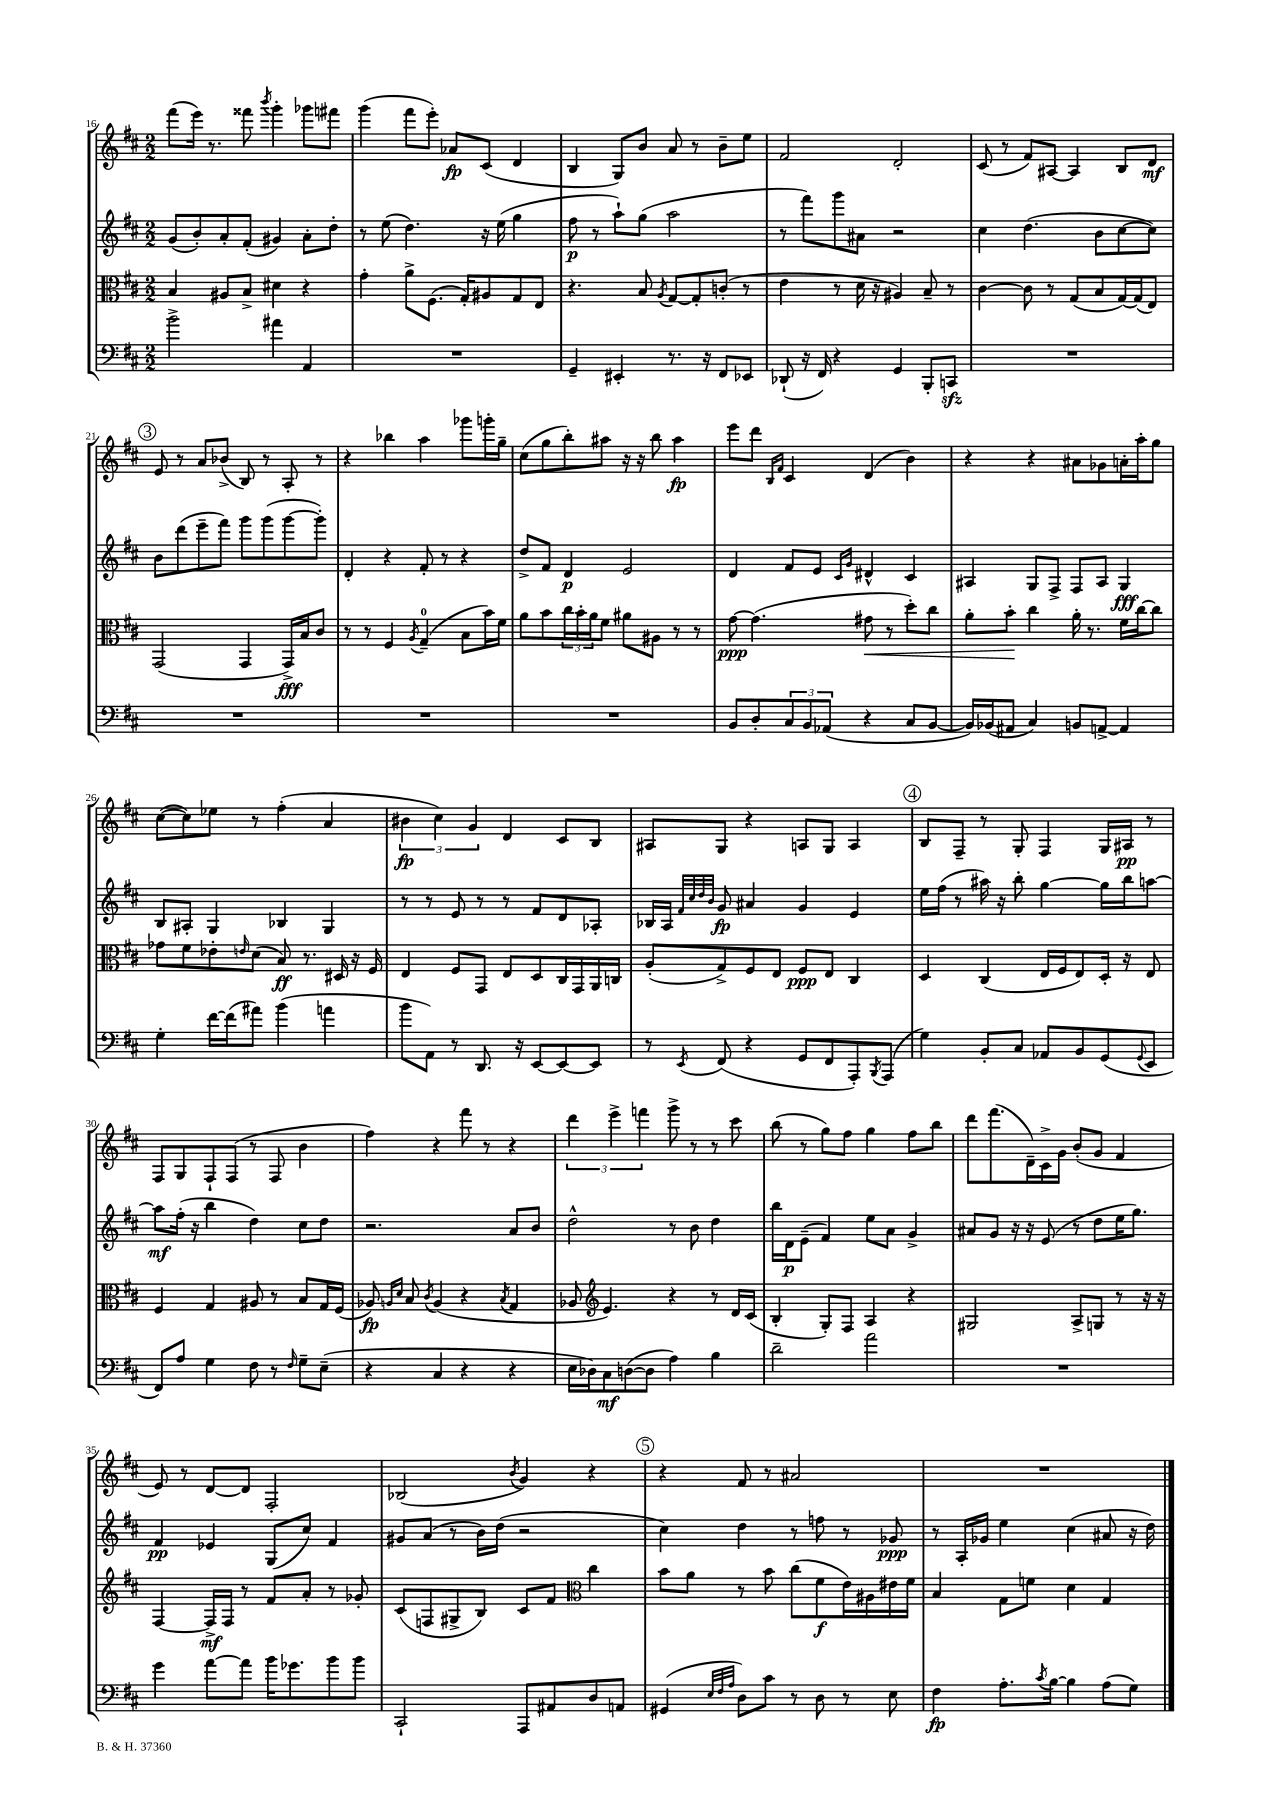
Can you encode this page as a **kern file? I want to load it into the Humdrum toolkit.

**kern	**kern	**kern	**kern
*staff4	*staff3	*staff2	*staff1
*clefF4	*clefC3	*clefG2	*clefG2
*k[f#c#]	*k[f#c#]	*k[f#c#]	*k[f#c#]
*M2/2	*M2/2	*M2/2	*M2/2
2b^	4B	(8g	(8fff#
.	.	8b')	16eee)
.	.	.	8.r
.	8A#	8a'	.
.	8B^	(8f#'	8fff##
.	.	.	8qbbb
4a#	4d#	4g#)	4ggg'
4AA	4r	8a'	8ggg-
.	.	8dd'	8fff#
=	=	=	=
1r	4g'	8r	(4ggg
.	.	(8ee	.
.	8a^	4.dd)	8fff#
.	(8.F#	.	8eee')
.	.	.	8a-
.	16G')	.	.
.	8A#	16r	(8c#
.	.	(16ee	.
.	8G	4gg	4d
.	8E	.	.
=	=	=	=
4GG~	4.r	8ff#	4B
.	.	8r	.
4EE#'	.	8aa`)	8G)
.	8B	(8gg	8b
.	8qA	.	.
8.r	[8G	2aa	8a
.	8G']	.	8r
16r	.	.	.
8FF#	(8c'	.	8b~
8EE-	8r	.	8ee
=	=	=	=
(8DD-`	4e	8r	2f#
16r	.	8fff#)	.
16FF#)	.	.	.
4r	8r	8ggg	.
.	16d	8a#	.
.	16r	.	.
4GG	4A#)	2r	2d'
8BBB'	8B~	.	.
8CC	8r	.	.
=	=	=	=
1r	[4c#	4cc#	(8c#
.	.	.	8r
.	8c#]	(4.dd	8f#)
.	8r	.	[8A#
.	(8G	.	4A#]
.	8B	8b	.
.	[16G)	[8cc#	8B
.	(16G]	.	.
.	8E)	8cc#])	8d
=	=	=	=
1r	(2GG	8b	8e
.	.	(8ddd	8r
.	.	8eee~	8a
.	.	8fff#)	(8b-^
.	4GG	8ggg	8B)
.	.	(8ggg	8r
.	16GG^)	[8ggg	8A'
.	16B	.	.
.	8c#	8ggg'])	8r
=	=	=	=
1r	8r	4d'	4r
.	8r	.	.
.	4F#	4r	4bb-
.	8qA	.	.
.	(4G~	8f#'	4aa
.	.	8r	.
.	8B	4r	8ggg-
.	16b)	.	16ggg'
.	16f#	.	16gg~
=	=	=	=
1r	8a	8dd^	(8cc#
.	8b	8f#	8gg
.	24cc#	4d	8bb')
.	24b'	.	.
.	24a	.	.
.	8f#	.	8aa#
.	8a#	2e	16r
.	.	.	16r
.	8A#	.	8bb
.	8r	.	4aa#
.	8r	.	.
=	=	=	=
8BB	[8g	4d	8eee
8D'	(4.g]	.	8ddd
.	.	.	16qqB
.	.	.	16qqf#
12C#	.	8f#	4c#
12BB	.	.	.
.	.	8e	.
(12AA-	.	.	.
.	.	16qqc#	.
.	.	16qqg	.
4r	8g#	4d#^^	(4d
.	8r	.	.
8C#	8dd')	4c#	4b)
[8BB	8cc#	.	.
=	=	=	=
16BB])	8a'	4A#	4r
(16BB-	.	.	.
8AA#	8b'	.	.
4C#)	4cc#	8G	4r
.	.	8F#^	.
8BB	16a'	8F#	8a#
.	8.r	.	.
[8AA^	.	8A#	8g-
4AA]	16f#	4G	16a'
.	[16cc#	.	16aa'
.	8cc#]	.	8gg
=	=	=	=
4G'	8g-	8B	([8cc#
.	8f#	8A#'	8cc#])
[16f#	8e-'	4G	8ee-
(16f#]	.	.	.
.	16qqe	.	.
8a#)	(8d	.	8r
(4b	8B)	4B-	(4ff#'
.	8.r	.	.
4a	.	4G	4a
.	16D#	.	.
.	16r	.	.
.	16F#	.	.
=	=	=	=
8b	4E	8r	6b#
8AA)	.	8r	.
.	.	.	6cc#)
8r	8F#	8e	.
.	.	.	6g
8.DD	8GG	8r	.
.	8E	8r	4d
16r	.	.	.
[8EE	8D	8f#	.
8EE_	16C#	8d	8c#
.	16GG	.	.
8EE]	16AA	8A-'	8B
.	16C	.	.
=	=	=	=
8r	(8A'	16B-	8A#
.	.	16A	.
.	.	32qqf#	.
.	.	32qqcc#	.
.	.	32qqdd	.
8qEE	.	32qqb	.
(8FF#	8G^)	8g	8G
4r	8F#	4a#	4r
.	8E	.	.
8GG	8F#	4g	8A
8FF#	8E	.	8G
8AAA')	4C#	4e	4A
8qBBB	.	.	.
(8AAA	.	.	.
=	=	=	=
4G)	4D	16ee	8B
.	.	(16ff#	.
.	.	8r	8F#~
8BB'	(4C#	16aa#)	8r
.	.	16r	.
8C#	.	8bb'	8G'
8AA-	16E	[4gg	4F#
.	16F#	.	.
8BB	8E)	.	.
(8GG	16D'	16gg]	16G
.	16r	16bb	16A#
8qqGG	.	.	.
8EE	8E	[8aa	8r
=	=	=	=
8FF#)	4F#	8aa]	8F#
8A	.	(16ff#'	8G
.	.	16r	.
4G	4G	4bb	8F#`
.	.	.	(8F#
8F#	8A#	4dd)	8r
8r	8r	.	8F#
16qqF#	.	.	.
8G~	8B	8cc#	4b
(8E~	16G	8dd	.
.	(16F#	.	.
=	=	=	=
4r	8A-)	2.r	4ff#)
.	16qqA	.	.
.	16qqd	.	.
.	8B	.	.
.	8qc#	.	.
4C#	(4A	.	4r
4r	4r	.	8fff#
.	.	.	8r
.	8qB	.	.
4r	4G	8a	4r
.	.	8b	.
=	=	=	=
16E	8A-	2dd^^	6ddd
16D-)	.	.	.
*	*clefG2	*	*
8C#	4.e)	.	.
.	.	.	6eee^
([8D	.	.	.
.	.	.	6fff
8D]	.	.	.
4A)	4r	8r	8ggg^
.	.	8b	8r
4B	8r	4dd	8r
.	16d	.	8ccc#
.	(16c#	.	.
=	=	=	=
2d~	4B'	16bb	(8bb
.	.	16d	.
.	.	(8e~	8r
.	8G')	4f#)	8gg)
.	8F#	.	8ff#
2a	4A	8ee	4gg
.	.	8a	.
.	4r	4g^	8ff#
.	.	.	8bb
=	=	=	=
1r	2G#	8a#	8ddd
.	.	8g	(8.fff#
.	.	16r	.
.	.	16r	16d~)
.	.	(8e	16c#^
.	.	.	16g
.	8A^	8r	(8b'
.	8G	8dd	8g
.	8r	16ee	4f#
.	.	8.gg)	.
.	16r	.	.
.	16r	.	.
=	=	=	=
4g	[4F#	4f#	8e)
.	.	.	8r
[8a	16F#^]	4e-	[8d
.	16F#	.	.
8a]	8r	.	8d]
16b	8f#	(8G	2F#'
8.g-	.	.	.
.	8a'	8cc#)	.
8b	8r	4f#	.
8b	8g-'	.	.
=	=	=	=
2CC#`	(8c#	8g#	(2B-
.	8F	(8a	.
.	8G#^	8r	.
.	8B)	16b)	.
.	.	(16dd	.
.	.	.	8qb
8AAA	8c#	2r	4g)
8AA#	8f#	.	.
*	*clefC3	*	*
8D	4cc#	.	4r
8AA	.	.	.
=	=	=	=
(4GG#	8b	4cc#)	4r
.	8a	.	.
32qqE	.	.	.
32qqF#	.	.	.
32qqA	.	.	.
8D)	8r	4dd	8f#
8c#	8b	.	8r
8r	(8cc#	8r	2a#
8D	8f#	8ff	.
8r	16e)	8r	.
.	16A#	.	.
8E	16e#	8g-	.
.	16f#	.	.
=	=	=	=
4F#	4B	8r	1r
.	.	16A'	.
.	.	16g-	.
8.A'	8G	4ee	.
.	8f	.	.
8qc#	.	.	.
[16B	.	.	.
4B]	4d	(4cc#	.
(8A	4G	8a#	.
8G)	.	16r	.
.	.	16dd)	.
==	==	==	==
*-	*-	*-	*-
